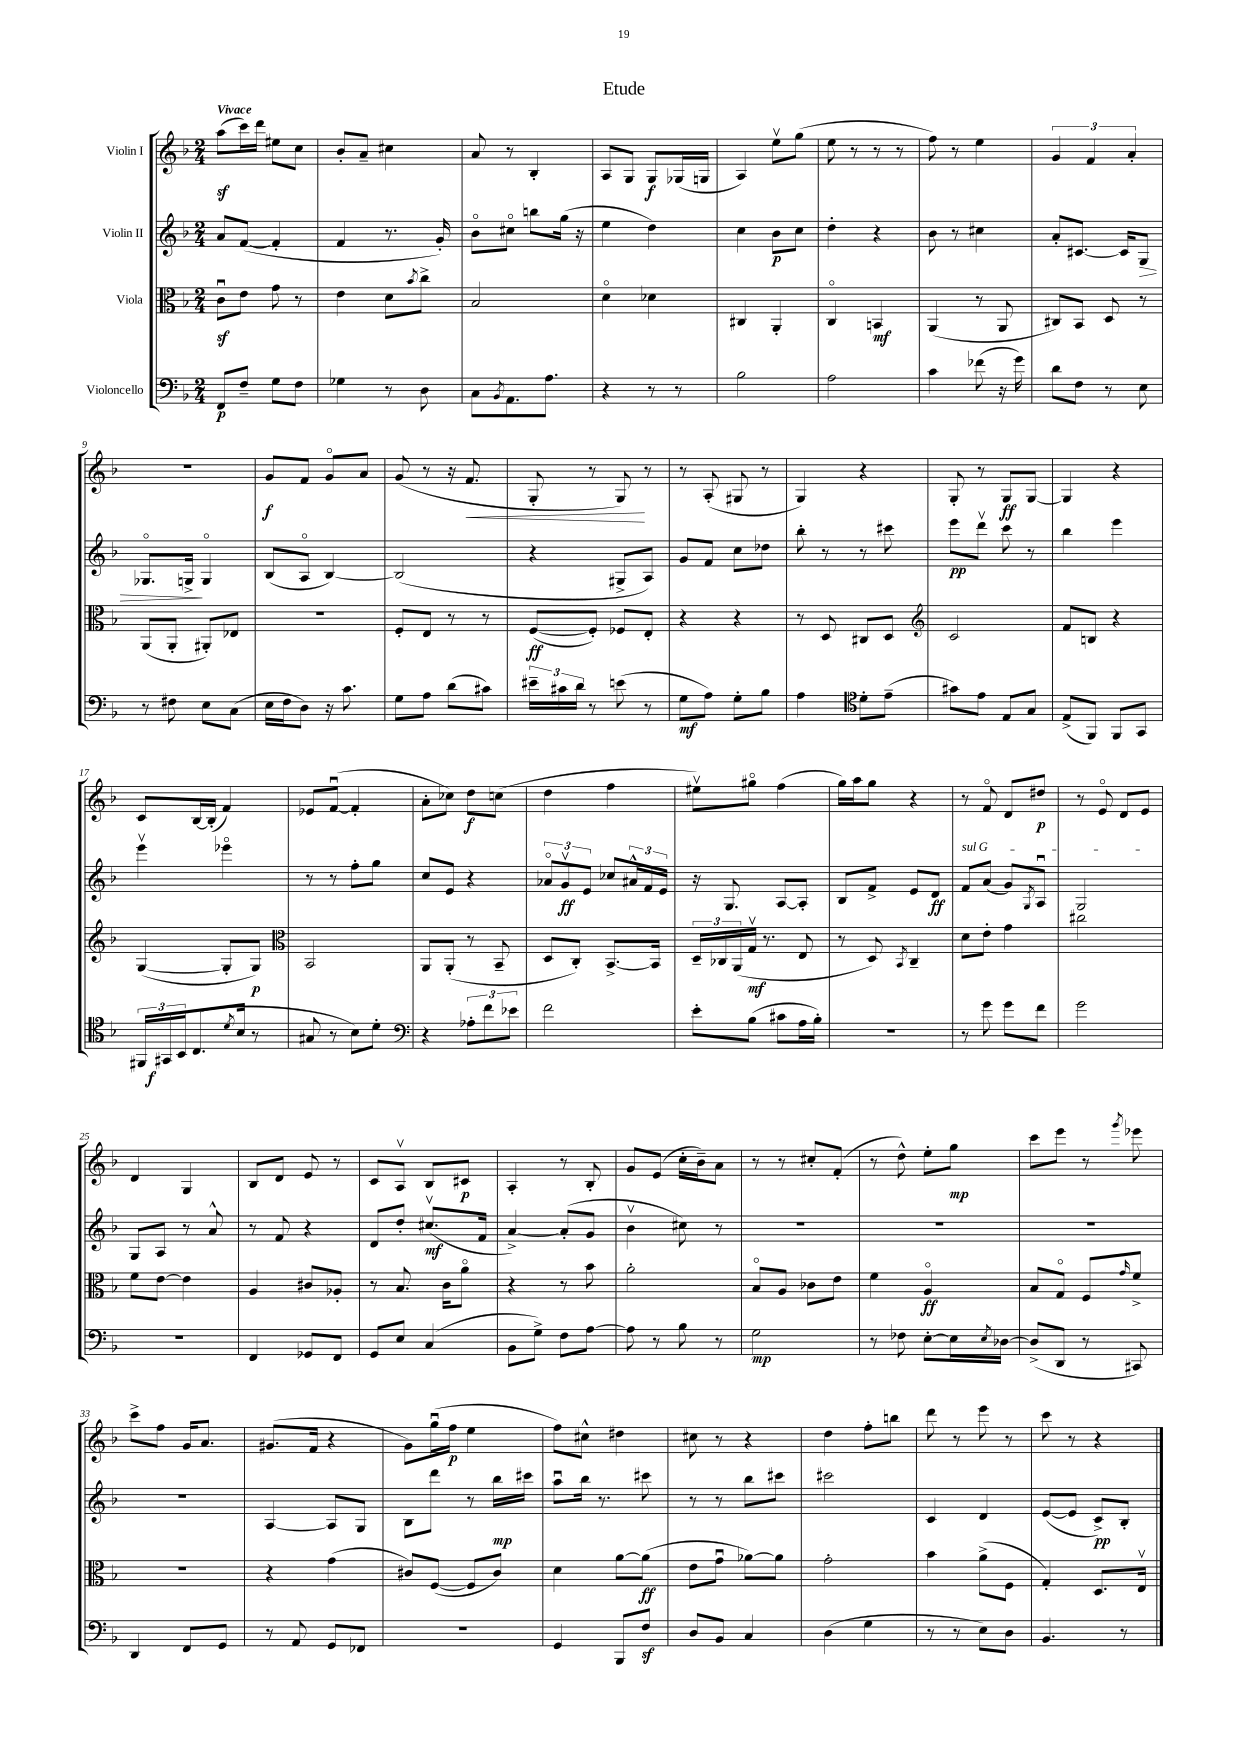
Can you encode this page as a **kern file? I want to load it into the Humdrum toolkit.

**kern	**dynam	**kern	**dynam	**kern	**dynam	**kern	**dynam
*part4	*part4	*part3	*part3	*part2	*part2	*part1	*part1
*staff4	*staff4	*staff3	*staff3	*staff2	*staff2	*staff1	*staff1
*I"Violoncello	*	*I"Viola	*	*I"Violin II	*	*I"Violin I	*
*clefF4	*	*clefC3	*	*clefG2	*	*clefG2	*
*k[b-]	*	*k[b-]	*	*k[b-]	*	*k[b-]	*
*M2/4	*	*M2/4	*	*M2/4	*	*M2/4	*
=1	=1	=1	=1	=1	=1	=1	=1
!	!	!	!	!	!	!LO:TX:a:B:t=Vivace	!
8FF/L	p	8czu\L	.	8a/L	.	(8aaz\L	.
8F~/J	.	8e\J	.	([8f/J	.	16ccc\L)	.
.	.	.	.	.	.	16ddd\JJ	.
8G\L	.	8g\	.	4f'/]	.	8ee#X\L	.
8F\J	.	8r	.	.	.	8cc\J	.
=2	=2	=2	=2	=2	=2	=2	=2
4G-X\	.	4e\	.	4f/	.	8b-'/L	.
.	.	.	.	.	.	8a~/J	.
8r	.	8d\L	.	8.r	.	4cc#X\	.
.	.	8qb-/	.	.	.	.	.
8D\	.	8cc^\J	.	.	.	.	.
.	.	.	.	16g'/)	.	.	.
=3	=3	=3	=3	=3	=3	=3	=3
8C\L	.	2B-/	.	8b-\L	.	8a/	.
8qBB-/	.	.	.	.	.	.	.
8.AA\	.	.	.	8cc#X\J	.	8r	.
.	.	.	.	8bbn\L	.	4B-'/	.
8.A\J	.	.	.	.	.	.	.
.	.	.	.	(16gg\Jk	.	.	.
.	.	.	.	16r	.	.	.
=4	=4	=4	=4	=4	=4	=4	=4
4r	.	4d\	.	4ee\	.	8A/L	.
.	.	.	.	.	.	8G/J	.
8r	.	4d-X\	.	4dd\)	.	8G/L	f
8r	.	.	.	.	.	(16G-X/L	.
.	.	.	.	.	.	16Gn/JJ	.
=5	=5	=5	=5	=5	=5	=5	=5
2B-\	.	4C#X/	.	4cc\	.	4A/)	.
.	.	4AA'/	.	8b-\L	p	8eev\L	.
.	.	.	.	8cc\J	.	(8gg\J	.
=6	=6	=6	=6	=6	=6	=6	=6
2A\	.	4C/	.	4dd'\	.	8ee\	.
.	.	.	.	.	.	8r	.
.	.	4BBn/	mf	4r	.	8r	.
.	.	.	.	.	.	8r	.
=7	=7	=7	=7	=7	=7	=7	=7
4c\	.	(4AA/	.	8b-\	.	8ff\)	.
.	.	.	.	8r	.	8r	.
(8f-X\	.	8r	.	4cc#X\	.	4ee\	.
16r	.	8AA/	.	.	.	.	.
16g\)	.	.	.	.	.	.	.
=8	=8	=8	=8	=8	=8	=8	=8
8d\L	.	8C#X/L)	.	8a'/L	.	6g/	.
8F\J	.	8BB-/J	.	[8.c#X/J	.	.	.
.	.	.	.	.	.	6f/	.
8r	.	8D/	.	.	.	.	.
.	.	.	.	16c#/KL]	.	.	.
.	.	.	.	.	.	6a'/	.
!	!	!	!	!	!LO:HP:b	!	!
8E\	.	8r	.	8G/J	>	.	.
!!LO:LB:g=z
=9	=9	=9	=9	=9	=9	=9	=9
8r	.	(8AA/L	.	8.G-X/L	.	2r	.
8F#X\	.	8AA'/J	.	.	.	.	.
.	.	.	.	16Gn^/Jk	.	.	.
8E\L	.	8AA#X'/L)	.	4G/	]	.	.
(8C\J	.	8E-X/J	.	.	.	.	.
=10	=10	=10	=10	=10	=10	=10	=10
16E\LL	.	2r	.	(8B-/L	.	8g/L	f
16F\J	.	.	.	.	.	.	.
8D\J)	.	.	.	8A/J	.	8f/J	.
16r	.	.	.	[4B-/)	.	8g/L	.
8.c\	.	.	.	.	.	.	.
.	.	.	.	.	.	8a/J	.
=11	=11	=11	=11	=11	=11	=11	=11
8G\L	.	8F'/L	.	(2B-/]	.	(8g/	.
8A\J	.	8E/J	.	.	.	8r	.
(8d\L	.	8r	.	.	.	16r	.
!	!	!	!	!	!	!	!LO:HP:b
.	.	.	.	.	.	8.f/	<
8c#X\J)	.	8r	.	.	.	.	.
=12	=12	=12	=12	=12	=12	=12	=12
24e#X~\LL	.	([8F/L	ff	4r	.	8G'/	.
24c#X\	.	.	.	.	.	.	.
24d\JJ	.	.	.	.	.	.	.
8r	.	8F'/J])	.	.	.	8r	.
(8en\	.	8F-X/L	.	8G#X^/L	.	8G/)	.
8r	.	8E'/J	.	8A/J)	.	8r	[
=13	=13	=13	=13	=13	=13	=13	=13
8G\L	mf	4r	.	8g/L	.	8r	.
8A\J)	.	.	.	8f/J	.	(8A'/	.
8G'\L	.	4r	.	8cc\L	.	8G#X/	.
8B-\J	.	.	.	8dd-X\J	.	8r	.
=14	=14	=14	=14	=14	=14	=14	=14
4A\	.	8r	.	8bb-'\	.	4G/)	.
.	.	8D/	.	8r	.	.	.
*clefC4	*	*	*	*	*	*	*
8d'\L	.	8C#X/L	.	8r	.	4r	.
(8e~\J	.	8D/J	.	8ccc#X\	.	.	.
=15	=15	=15	=15	=15	=15	=15	=15
*	*	*clefG2	*	*	*	*	*
8g#X\L)	.	2c/	.	8eee\L	pp	8G'/	.
8e\J	.	.	.	8dddv\J	.	8r	.
8E/L	.	.	.	8ccc\	.	8G/L	ff
8G/J	.	.	.	8r	.	[8G/J	.
=16	=16	=16	=16	=16	=16	=16	=16
(8E^/L	.	8f/L	.	4bb-\	.	4G/]	.
8FF/J)	.	8Bn/J	.	.	.	.	.
8FF/L	.	4r	.	4eee\	.	4r	.
8GG/J	.	.	.	.	.	.	.
!!LO:LB:g=z
=17	=17	=17	=17	=17	=17	=17	=17
24FF#X/LL	.	([4G/	.	4eeev\	.	8c/L	.
24GG#X/	f	.	.	.	.	.	.
24BB-/J	.	.	.	.	.	.	.
(8.C/	.	.	.	.	.	[16B-/L	.
.	.	.	.	.	.	(16B-'/JJ]	.
.	.	8G'/L]	.	4eee-X\	.	4f/)	.
8qd/	.	.	.	.	.	.	.
16B-/Jk	.	.	.	.	.	.	.
8r	.	8G/J)	p	.	.	.	.
=18	=18	=18	=18	=18	=18	=18	=18
*	*	*clefC3	*	*	*	*	*
8G#X/	.	2BB-/	.	8r	.	8e-X/L	.
8r	.	.	.	8r	.	([8fu/J	.
8B-\L)	.	.	.	8ff'\L	.	4f'/]	.
8d'\J	.	.	.	8gg\J	.	.	.
=19	=19	=19	=19	=19	=19	=19	=19
*clefF4	*	*	*	*	*	*	*
4r	.	8AA/L	.	8cc/L	.	8a'\L	.
.	.	(8AA'/J	.	8e/J	.	8cc-X\J)	.
12A-X'\L	.	8r	.	4r	.	8dd\L	f
12f\	.	.	.	.	.	.	.
.	.	8BB-~/	.	.	.	(8ccn\J	.
12e-X\J	.	.	.	.	.	.	.
=20	=20	=20	=20	=20	=20	=20	=20
2f\	.	8D/L	.	12a-X/L	.	4dd\	.
.	.	.	.	12gv/	ff	.	.
.	.	8C'/J)	.	.	.	.	.
.	.	.	.	12e/J	.	.	.
.	.	[8.BB-^/L	.	8cc-X/L	.	4ff\	.
.	.	.	.	24a#X^^/L	.	.	.
.	.	.	.	24f/	.	.	.
.	.	16BB-/Jk]	.	.	.	.	.
.	.	.	.	24e/JJ	.	.	.
=21	=21	=21	=21	=21	=21	=21	=21
8e'\L	.	24D~/LL	.	16r	.	8ee#Xv\L)	.
.	.	24C-X/	.	.	.	.	.
.	.	.	.	8.G/	.	.	.
.	.	(24AA/	.	.	.	.	.
(8B-\J	.	16Gv/JJ	mf	.	.	8gg#X\J	.
.	.	8.r	.	.	.	.	.
8c#X\L	.	.	.	[8A/L	.	(4ff\	.
16A\L	.	8E/	.	8A'/J]	.	.	.
16B-'\JJ)	.	.	.	.	.	.	.
=22	=22	=22	=22	=22	=22	=22	=22
2r	.	8r	.	8B-/L	.	16gg\LL)	.
.	.	.	.	.	.	16aa\J	.
.	.	8D/)	.	8f^/J	.	8gg\J	.
.	.	8qBB-/	.	.	.	.	.
.	.	4C~/	.	8e/L	.	4r	.
.	.	.	.	8d/J	ff	.	.
=23	=23	=23	=23	=23	=23	=23	=23
!	!	!	!	!LO:TX:a:i:t=sul G	!	!	!
8r	.	8d\L	.	8f/L	.	8r	.
8g\	.	8e'\J	.	(8a/J	.	8f/	.
8g\L	.	4g\	.	8g/L)	.	8d/L	.
.	.	.	.	8qG/	.	.	.
8f\J	.	.	.	8Au/J	.	8dd#X/J	p
=24	=24	=24	=24	=24	=24	=24	=24
2g\	.	2cc#X\	.	2G/	.	8r	.
.	.	.	.	.	.	8e/	.
.	.	.	.	.	.	8d/L	.
.	.	.	.	.	.	8e/J	.
!!LO:LB:g=z
=25	=25	=25	=25	=25	=25	=25	=25
2r	.	8f\L	.	8G/L	.	4d/	.
.	.	[8e\J	.	8A/J	.	.	.
.	.	4e\]	.	8r	.	4G/	.
.	.	.	.	8a^^/	.	.	.
=26	=26	=26	=26	=26	=26	=26	=26
4FF/	.	4A/	.	8r	.	8B-/L	.
.	.	.	.	8f/	.	8d/J	.
8GG-X/L	.	8c#X/L	.	4r	.	8e/	.
8FF/J	.	8A-X'/J	.	.	.	8r	.
=27	=27	=27	=27	=27	=27	=27	=27
8GG/L	.	8r	.	8d/L	.	8c/L	.
8E/J	.	8.B-/	.	8dd'/J	.	8Av/J	.
(4C/	.	.	.	(8.cc#Xv/L	mf	8B-/L	.
.	.	16c\KL	.	.	.	.	.
.	.	8a\J	.	.	.	8c#X/J	p
.	.	.	.	16f/Jk	.	.	.
=28	=28	=28	=28	=28	=28	=28	=28
8BB-\L	.	4r	.	[4a^/)	.	4A'/	.
8G^\J)	.	.	.	.	.	.	.
8F\L	.	8r	.	(8a'/L]	.	8r	.
[8A\J	.	8b-\	.	8g/J	.	8B-'/	.
=29	=29	=29	=29	=29	=29	=29	=29
8A\]	.	2a'\	.	4b-v\	.	8g/L	.
8r	.	.	.	.	.	(8e/J	.
8B-\	.	.	.	8cc#X\)	.	16cc'\LL	.
.	.	.	.	.	.	16b-~\J)	.
8r	.	.	.	8r	.	8a\J	.
=30	=30	=30	=30	=30	=30	=30	=30
2G\	mp	8B-/L	.	2r	.	8r	.
.	.	8A/J	.	.	.	8r	.
.	.	8c-X\L	.	.	.	8cc#X'/L	.
.	.	8e\J	.	.	.	(8f'/J	.
=31	=31	=31	=31	=31	=31	=31	=31
8r	.	4f\	.	2r	.	8r	.
8F-X\	.	.	.	.	.	8dd^^\)	.
[8E'\L	.	4A/	ff	.	.	8ee'\L	.
16E\L]	.	.	.	.	.	8gg\J	mp
8qE/	.	.	.	.	.	.	.
[16D-X\JJ	.	.	.	.	.	.	.
=32	=32	=32	=32	=32	=32	=32	=32
(8D-^/L]	.	8B-/L	.	2r	.	8ccc\L	.
8DD/J	.	8G/J	.	.	.	8eee\J	.
8r	.	8F/L	.	.	.	8r	.
.	.	16qqg/	.	.	.	8qggg/	.
8CC#X/)	.	8f^/J	.	.	.	8eee-X\	.
!!LO:LB:g=z
=33	=33	=33	=33	=33	=33	=33	=33
4DD/	.	2r	.	2r	.	8ccc^\L	.
.	.	.	.	.	.	8ff\J	.
8FF/L	.	.	.	.	.	16g/KL	.
.	.	.	.	.	.	8.a/J	.
8GG/J	.	.	.	.	.	.	.
=34	=34	=34	=34	=34	=34	=34	=34
8r	.	4r	.	[4A/	.	(8.g#X/L	.
8AA/	.	.	.	.	.	.	.
.	.	.	.	.	.	16f/Jk	.
8GG/L	.	(4g\	.	8A/L]	.	4r	.
8FF-X/J	.	.	.	8G/J	.	.	.
=35	=35	=35	=35	=35	=35	=35	=35
2r	.	8c#X/L)	.	8B-\L	.	8g\L)	.
.	.	([8F/J	.	8ddd\J	.	(16ggu\L	.
.	.	.	.	.	.	16ff\JJ	p
.	.	8F/L]	.	8r	.	4ee\	.
.	.	8c#/J)	.	16bb-\LL	mp	.	.
.	.	.	.	16ccc#X\JJ	.	.	.
=36	=36	=36	=36	=36	=36	=36	=36
4GG/	.	4d\	.	8aau\L	.	8ff\L)	.
.	.	.	.	16bb-\Jk	.	8cc#X^^\J	.
.	.	.	.	8.r	.	.	.
8BBB-/L	.	[8a\L	.	.	.	4dd#X\	.
8Fz/J	.	(8a\J]	ff	8ccc#X\	.	.	.
=37	=37	=37	=37	=37	=37	=37	=37
8D/L	.	8e\L	.	8r	.	8cc#X\	.
8BB-/J	.	8gu\J	.	8r	.	8r	.
4C/	.	[8a-X\L)	.	8bb-\L	.	4r	.
.	.	8a-\J]	.	8ccc#X\J	.	.	.
=38	=38	=38	=38	=38	=38	=38	=38
(4D\	.	2g'\	.	2ccc#X\	.	4dd\	.
4G\	.	.	.	.	.	8ff'\L	.
.	.	.	.	.	.	8bbn\J	.
=39	=39	=39	=39	=39	=39	=39	=39
8r	.	4b-\	.	4c/	.	8ddd\	.
8r	.	.	.	.	.	8r	.
8E\L)	.	(8a^\L	.	4d/	.	8eee\	.
8D\J	.	8F\J	.	.	.	8r	.
=40	=40	=40	=40	=40	=40	=40	=40
4.BB-/	.	4G'/)	.	([8e/L	.	8ccc\	.
.	.	.	.	8e/J]	.	8r	.
.	.	8.D/L	.	8c^/L)	pp	4r	.
8r	.	.	.	8B-'/J	.	.	.
.	.	16Ev/Jk	.	.	.	.	.
==	==	==	==	==	==	==	==
*-	*-	*-	*-	*-	*-	*-	*-
